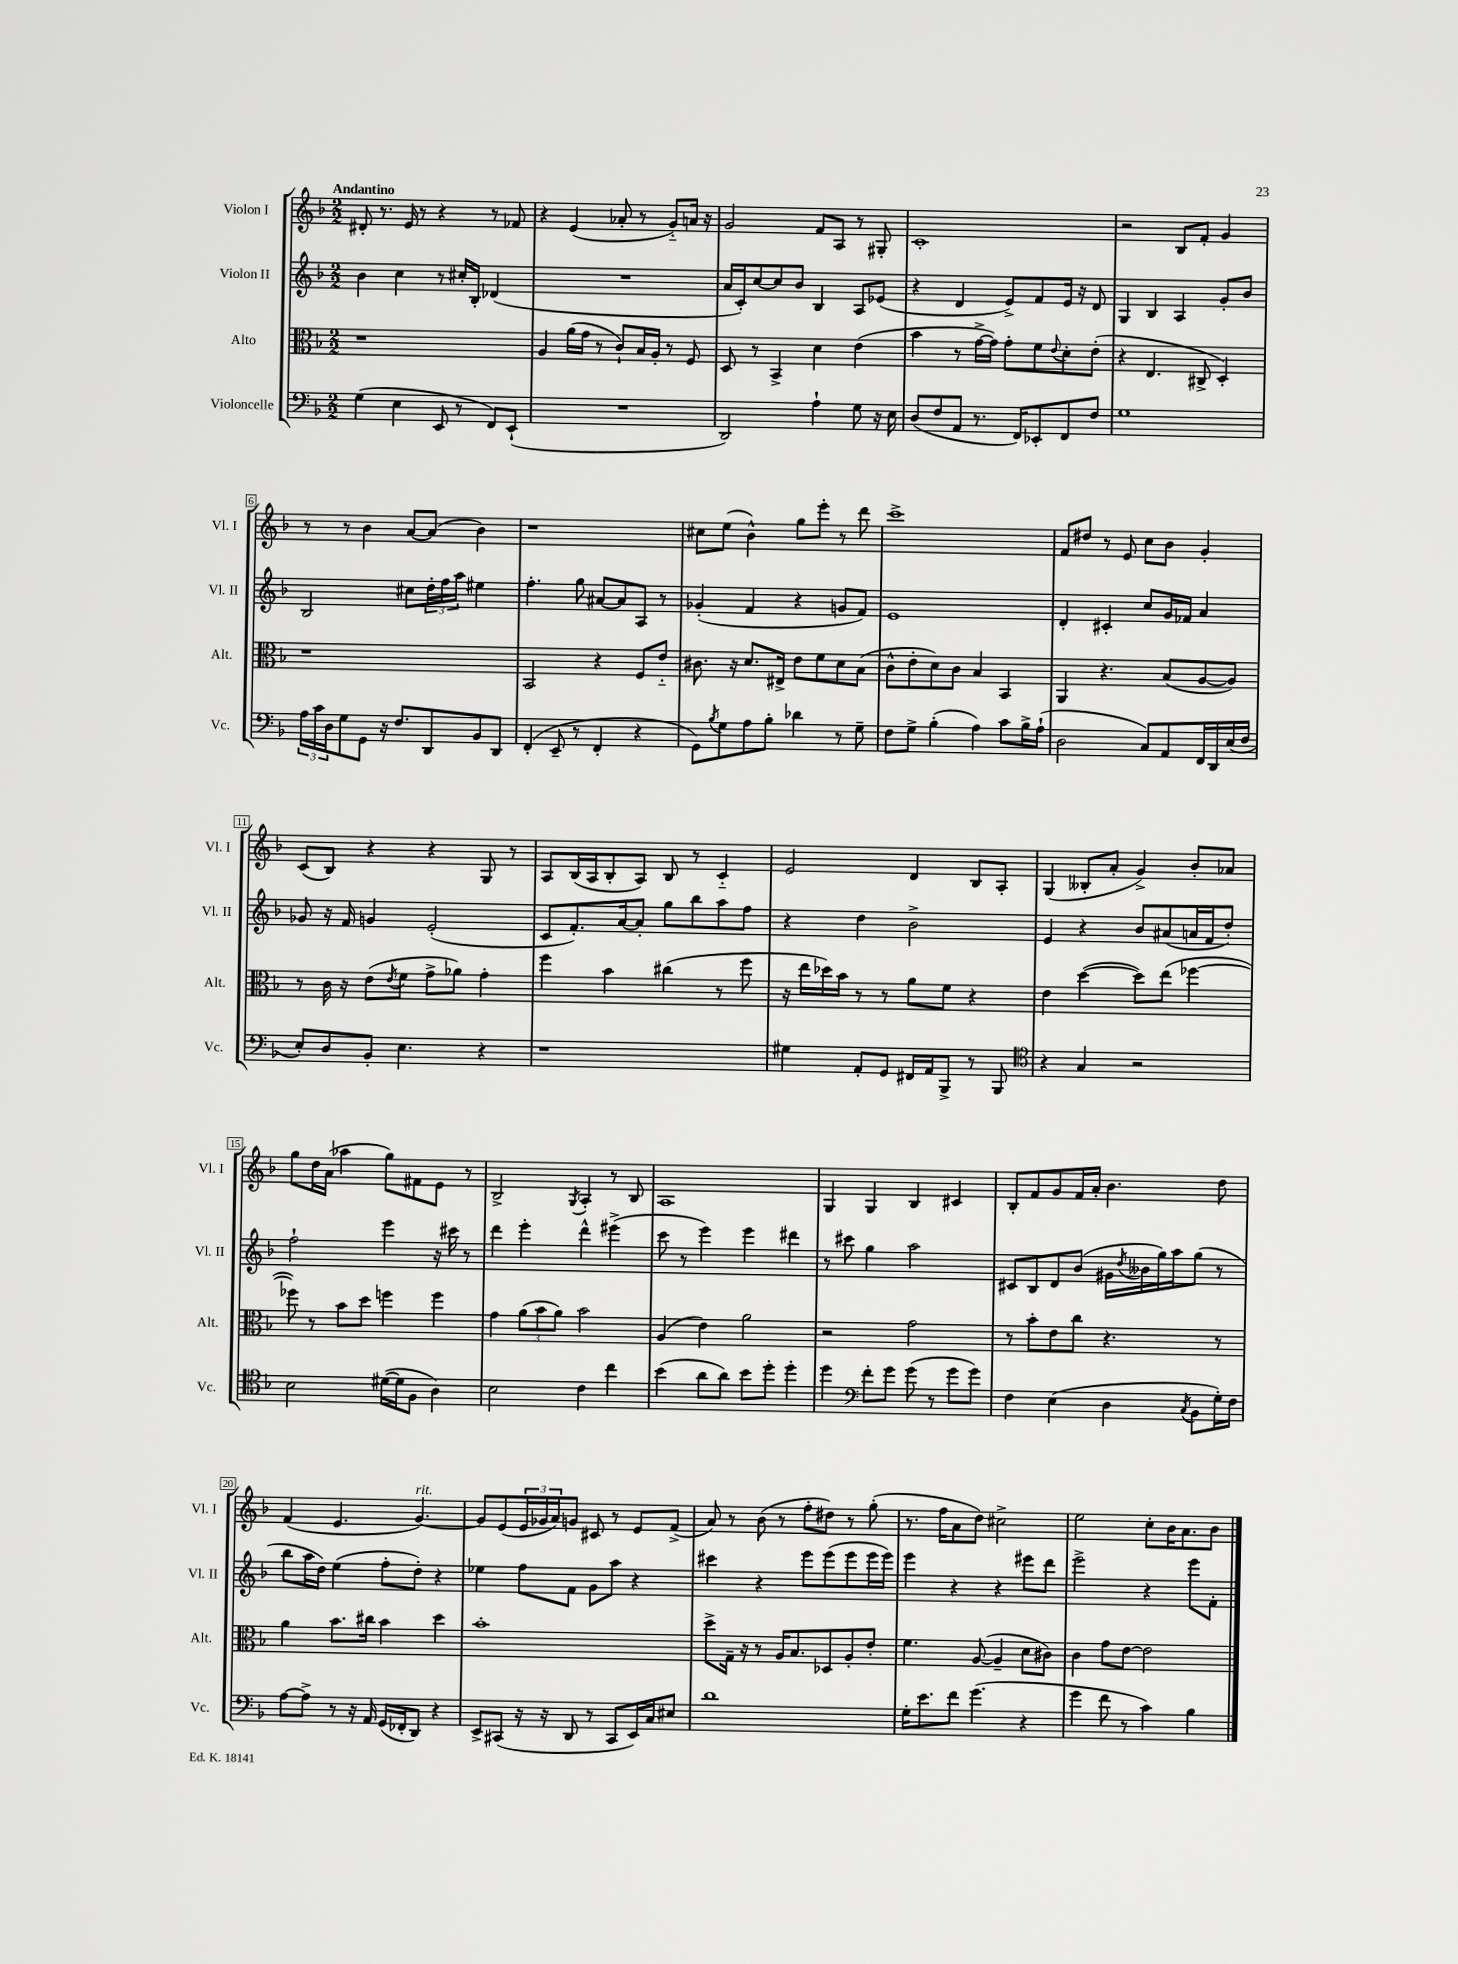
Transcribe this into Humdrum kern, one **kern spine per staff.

**kern	**kern	**kern	**kern
*part4	*part3	*part2	*part1
*staff4	*staff3	*staff2	*staff1
*I"Violoncelle	*I"Alto	*I"Violon II	*I"Violon I
*I'Vc.	*I'Alt.	*I'Vl. II	*I'Vl. I
*clefF4	*clefC3	*clefG2	*clefG2
*k[b-]	*k[b-]	*k[b-]	*k[b-]
*M2/2	*M2/2	*M2/2	*M2/2
=1	=1	=1	=1
!	!	!	!LO:TX:a:B:t=Andantino
(4G\	1r	4b-\	8d#X'/
.	.	.	8.r
4E\	.	4cc\	.
.	.	.	16e/
.	.	.	8r
8EE/	.	8r	4r
8r	.	16cc#X'/LL	.
.	.	16B-'/JJ	.
8FF/L)	.	(4d-X/	8r
(8EE`/J	.	.	8f-X/
=2	=2	=2	=2
1r	4A/	1r	4r
.	(16a\LL	.	(4e/
.	16g\JJ	.	.
.	8r	.	.
.	8c`/L)	.	8a-X'/
.	16B-/L	.	8r
.	16A'/JJ	.	.
.	8r	.	8g/L)
.	8F/	.	16an/Jk
.	.	.	16r
=3	=3	=3	=3
2DD/)	8D/	16a/LL	2g/
.	.	16c'/J)	.
.	8r	[8cc/	.
.	4BB-^/	8cc/]	.
.	.	8b-/J	.
4A`\	4d\	4B-/	8f/L
.	.	.	8A/J
8G\	(4e\	8A/L	8r
16r	.	(8e-X/J	8G#X'/
16E\	.	.	.
=4	=4	=4	=4
(8D/L	4b-\	4r	1c'
8F/	.	.	.
8AA/J	8r	4d/	.
8.r	[16g^\LL	.	.
.	16g\JJ])	.	.
.	8g'\L	8e^/L)	.
16FF/KL)	.	.	.
8EE-X'/	8f\	8f/	.
.	8qqe/	.	.
8FF/	8d'\	16e/Jk	.
.	.	16r	.
8F/J	(8e'\J	8d/	.
=5	=5	=5	=5
1G	4r	4G/	2r
.	4.E/	4B-/	.
.	.	4A/	8B-/L
.	8C#X^/	.	8f'/J
.	4D'/)	8g'/L	4g/
.	.	8b-/J	.
!!LO:LB:g=z
=6	=6	=6	=6
24A\LL	1r	2B-/	8r
24c\	.	.	.
24D\J	.	.	.
8G\	.	.	8r
8GG\J	.	.	4b-\
16r	.	.	.
8.F/L	.	.	.
.	.	8cc#X\L	[8a/L
8DD/	.	24dd'\L	(8a/J]
.	.	24ff\	.
.	.	24aa\JJ	.
8BB-/	.	4ee#X\	4b-\)
8DD/J	.	.	.
=7	=7	=7	=7
(4FF'/	2BB-/	4.ff'\	1r
8EE~/	.	.	.
8r	.	8gg\	.
4FF'/	4r	[8a#X/L	.
.	.	8a#/]	.
4r	8F/L	8A/J	.
.	8e/J	8r	.
=8	=8	=8	=8
8GG\L)	8.c#X\	(4g-X'/	8cc#X\L
8qB-/	.	.	.
8G\	.	.	(8ee\J
.	16r	.	.
8A\	8.d/L	4f/	4b-^^\)
8B-'\J	.	.	.
.	16E#X^/Jk	.	.
4d-X\	8e\L	4r	8gg\L
.	8f\	.	8eee'\J
8r	8d\	8gn/L	8r
8G~\	(8B-\J	8f/J)	8ddd\
=9	=9	=9	=9
8F\L	8c^^\L	1e	1ccc^
8G^\J	8e'\	.	.
(4B-'\	8d\)	.	.
.	8c\J	.	.
4A\)	4B-/	.	.
8c\L	4BB-/	.	.
16B-^\L	.	.	.
(16A`\JJ	.	.	.
=10	=10	=10	=10
2D\	4AA/	4d'/	8f/L
.	.	.	8dd#X/J
.	4.r	4c#X'/	8r
.	.	.	8e/
8C/L)	.	8cc/L	8cc\L
8AA/	(8B-/L	16g/L	8b-\J
.	.	16f-X/JJ	.
16FF/L	[8A/	4a/	4g'/
16DD/	.	.	.
(16E/	8A/J])	.	.
16F/JJ	.	.	.
!!LO:LB:g=z
=11	=11	=11	=11
8E'/L)	8r	8g-X/	(8c/L
8D/	16c\	16r	8B-/J)
.	16r	16f/	.
8BB-'/J	(8e\L	4gn/	4r
.	8qe/	.	.
4.E\	8f\J	.	.
.	8g^\L	(2e'/	4r
.	8a-X\J)	.	.
4r	4g'\	.	8G/
.	.	.	8r
=12	=12	=12	=12
1r	4ff\	8c/L	8A/L
.	.	8.f'/)	(16B-/L
.	.	.	16A/J
.	4b-\	.	8B-'/
.	.	[16a/k	.
.	.	8a'/J]	8A/J)
.	(4cc#X\	8gg\L	8B-/
.	.	8bb-\	8r
.	8r	8aa\	4c/
.	8ff\	8ff\J	.
=13	=13	=13	=13
4G#X\	16r	4r	2e/
.	16ee\LL	.	.
.	16dd-X\)	.	.
.	16b-\JJ	.	.
8AA'/L	8r	4dd\	.
8GG/J	8r	.	.
16FF#X/LL	8a\L	2b-^\	4d/
16AA/J	.	.	.
8BBB-^/J	8f\J	.	.
8r	4r	.	8B-/L
8BBB-/	.	.	8A'/J
=14	=14	=14	=14
*clefC4	*	*	*
4r	4e\	4e/	(4G/
4G/	([4dd\	4r	8B--X'/L
.	.	.	8a'/J
2r	8dd\L])	8b-/L	4g^/)
.	(8ee\J	(8a#X/	.
.	[4ff-X\	16an/L	8b-'/L
.	.	16f/J	.
.	.	8dd'/J)	8a-X/J
!!LO:LB:g=z
=15	=15	=15	=15
2B-\	8ff-X\])	2ff`\	8gg\L
.	8r	.	16dd\L
.	.	.	(16a\JJ
.	8b-\L	.	4aa-X\
.	8dd\J	.	.
([16d#X\LL	4ffn\	4eee\	8gg\L)
16d#\J]	.	.	.
8F\J	.	.	8f#X\
4A\)	4ff\	16r	8e\J
.	.	16ccc#X\	.
.	.	8r	8r
=16	=16	=16	=16
2B-\	4g\	4ddd\	2B-^/
.	(12a\L	4eee'\	.
.	12b-\	.	.
.	12a\J)	.	.
.	.	.	8qG/
4c\	2b-\	4ddd^^\	4A'/
4cc\	.	(4eee#X^\	8r
.	.	.	8B-/
=17	=17	=17	=17
(4b-\	(4A/	8ccc\	1A
.	.	8r	.
8a\L	4e\)	4eee\)	.
8a\J)	.	.	.
8b-\L	2a\	4eee\	.
8dd'\J	.	.	.
4dd'\	.	4ddd#X\	.
=18	=18	=18	=18
4dd\	2r	8r	4G/
.	.	8ccc#X\	.
*clefF4	*	*	*
8f'\L	.	4gg\	4G/
8g\J	.	.	.
(8g\	2g\	2aa\	4B-/
8r	.	.	.
8g\L	.	.	4c#X/
8g\J)	.	.	.
=19	=19	=19	=19
4F\	8r	8c#X/L	8B-'/L
.	8b-'\L	8B-/	8f/
(4E\	8e\	8d/	8g/
.	8cc\J	(8b-/J	16f/L
.	.	.	16a'/JJ
4D\	4.r	16g#X\LL	4.b-\
.	.	8qdd/	.
.	.	16b--X\	.
.	.	16gg\)	.
.	.	16aa\J	.
8qC/	.	.	.
8BB-\L	.	(8gg\J	.
16G'\L)	8r	8r	8dd\
16F\JJ	.	.	.
!!LO:LB:g=z
=20	=20	=20	=20
[8A\L	4a\	8bb-\L	(4f/
8A^\J]	.	16aa\L	.
.	.	16dd\JJ)	.
8r	8.b-\L	(4ee\	4.e/
16r	.	.	.
16AA/	16cc#X\Jk	.	.
(16GG/LL	4b-\	8ff'\L	.
16FF-X'/J	.	.	.
!	!	!	!LO:TX:a:i:t=rit.
8DD/J)	.	8dd'\J)	[4.g/)
4r	4dd\	4r	.
=21	=21	=21	=21
8EE^/L	1b-'	4ee-X\	8g/L]
(8CC#X/J	.	.	(8e/
16r	.	8ff\L	24e/L
.	.	.	24g-X/
16r	.	.	.
.	.	.	24a/J)
8DD/	.	8f\J	8gn/J
8r	.	8g\L	8c#X/
8CC#/L	.	8aa\J	8r
16EE/L)	.	4r	8e/L
16C/J	.	.	.
8E#X/J	.	.	(8f^/J
=22	=22	=22	=22
1d	8dd^\L	4ccc#X\	8a/)
.	16G~\Jk	.	8r
.	16r	.	.
.	8r	4r	(8b-\
.	16A/KL	.	8r
.	8.B-/	.	.
.	.	8eee\L	8ff'\L
.	8D-X/	(8eee\	8dd#X\J)
.	8A'/	8eee\	8r
.	8e'/J	16eee\L	(8gg'\
.	.	16eee\JJ)	.
=23	=23	=23	=23
16G'\KL	4.f\	4eee\	8.r
8.e\	.	.	.
.	.	.	16ff\KL
8f\J	.	4r	8a\
(4.g\	([8A/	.	8dd\J)
.	4A~/]	4r	2cc#X^\
4r	8d\L	8eee#X\L	.
.	8c#X\J)	8ddd\J	.
=24	=24	=24	=24
4g\	4c\	2eee^\	2ee\
8f\	8g\L	.	.
8r	[8e\J	.	.
4c\)	2e\]	4r	8cc'\L
.	.	.	16b-\K
.	.	.	8.a\
4B-\	.	8eee\L	.
.	.	8f'\J	8b-\J
==	==	==	==
*-	*-	*-	*-
